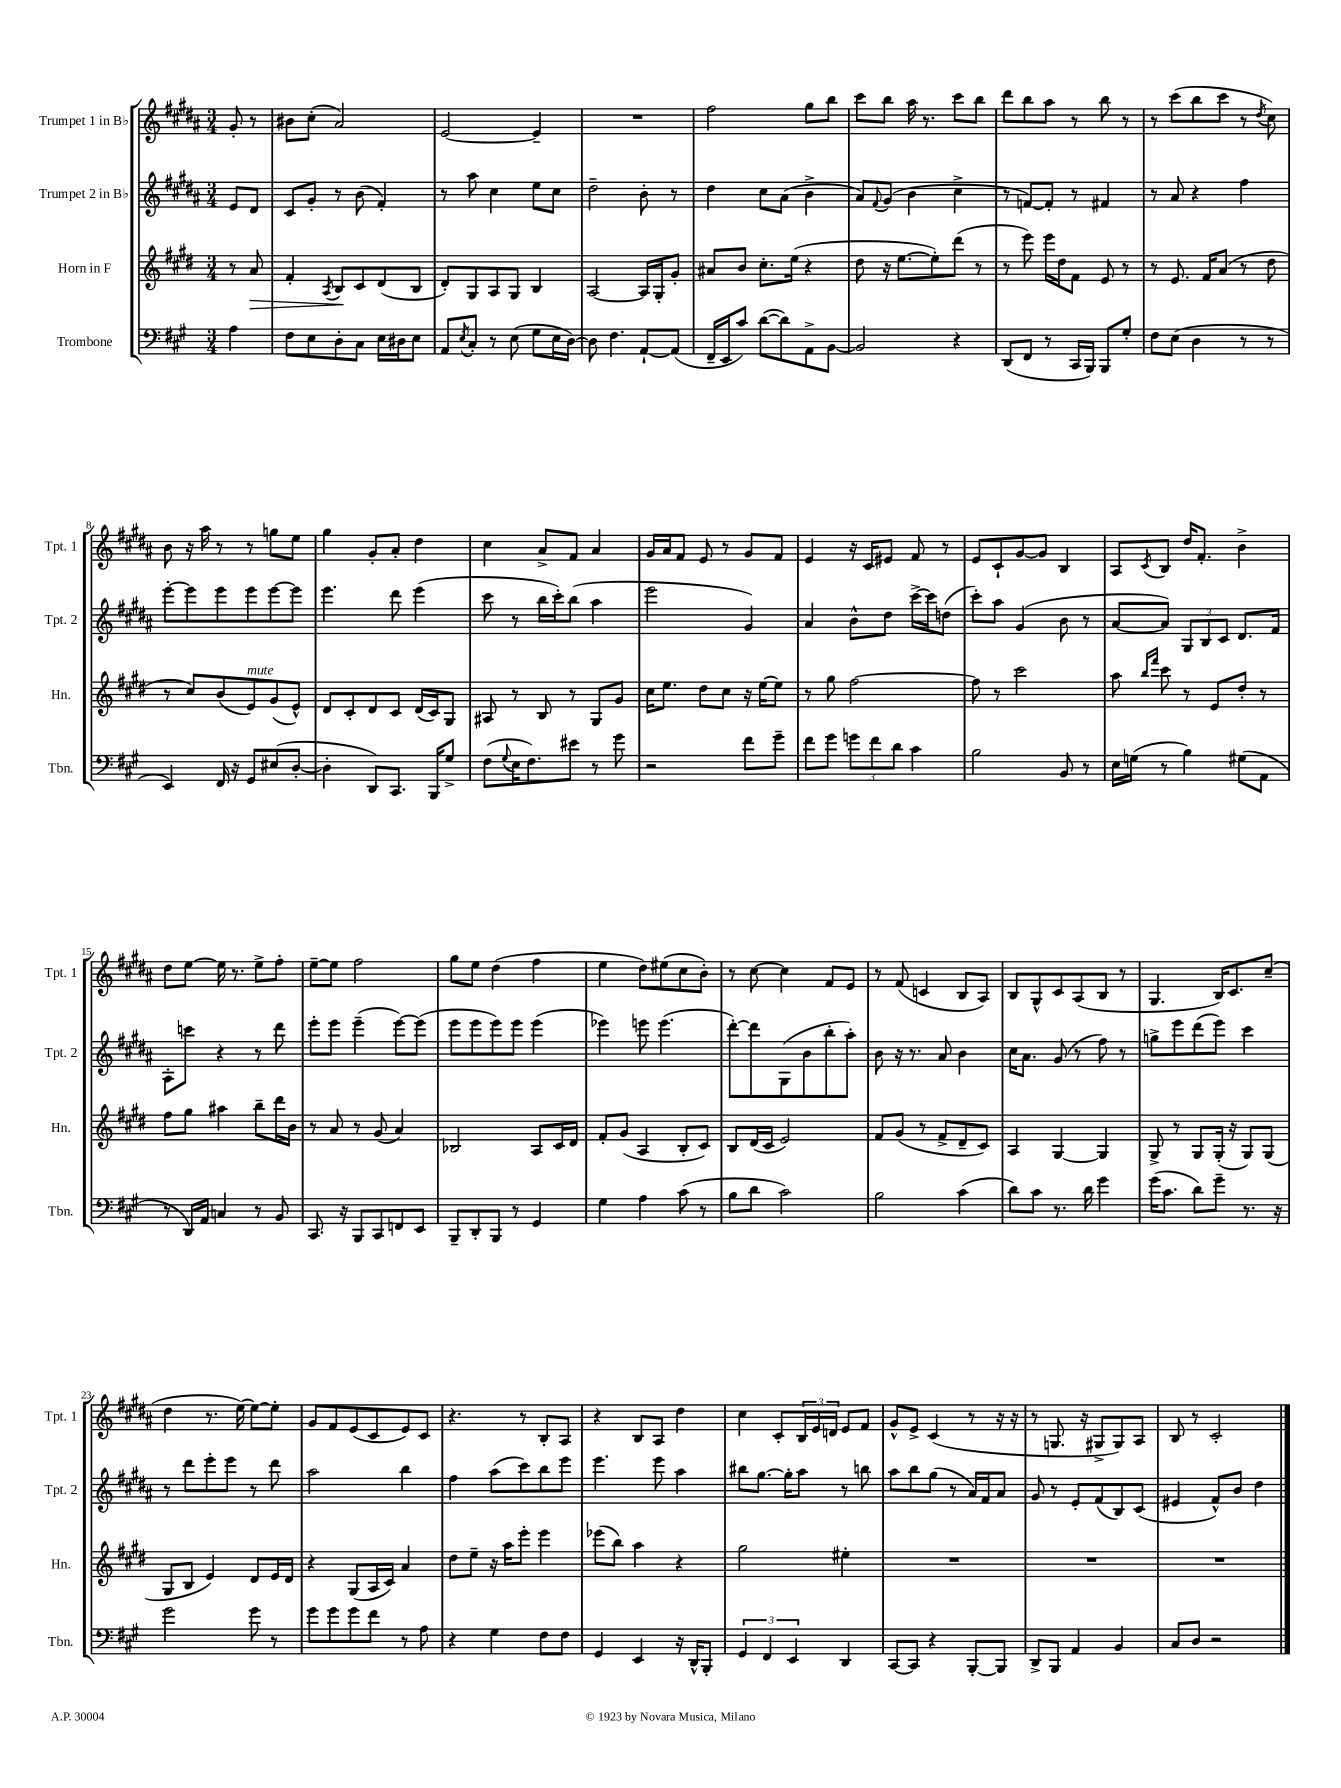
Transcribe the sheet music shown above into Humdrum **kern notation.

**kern	**kern	**dynam	**kern	**kern
*part4	*part3	*part3	*part2	*part1
*staff4	*staff3	*staff3	*staff2	*staff1
*I"Trombone	*I"Horn in F	*	*I"Trumpet 2 in B♭	*I"Trumpet 1 in B♭
*I'Tbn.	*I'Hn.	*	*I'Tpt. 2	*I'Tpt. 1
*clefF4	*clefG2	*	*clefG2	*clefG2
*k[f#c#g#]	*k[f#c#g#d#]	*	*k[f#c#g#d#a#]	*k[f#c#g#d#a#]
*M3/4	*M3/4	*	*M3/4	*M3/4
=	=	=	=	=
4A\	8r	.	8e/L	8g#'/
!	!	!LO:HP:b	!	!
.	8a/	>	8d#/J	8r
=1	=1	=1	=1	=1
8F#\L	4f#'/	.	8c#/L	8b#X\L
8E\	.	.	8g#'/J	(8cc#'\J
.	8qA/	.	.	.
8D'\	8B/L	.	8r	2a#/)
8C#\J	8c#/	]	(8b\	.
16E\LL	(8d#/	.	4f#'/)	.
16D#X\J	.	.	.	.
8E\J	8B/J	.	.	.
=2	=2	=2	=2	=2
8AA/L	8d#'/L)	.	8r	[2e/
8qE/	.	.	.	.
8C#'/J	8G#/	.	8aa#\	.
8r	8A/	.	4cc#\	.
(8E\	8G#/J	.	.	.
8G#\L	4B/	.	8ee\L	4e~/]
16E\L	.	.	8cc#\J	.
[16D\JJ)	.	.	.	.
=3	=3	=3	=3	=3
8D\]	[2A/	.	2dd#~\	2.r
4.F#\	.	.	.	.
[8AA`/L	16A/LL]	.	8b'\	.
.	16G#'/J	.	.	.
(8AA/J]	8g#'/J	.	8r	.
=4	=4	=4	=4	=4
16FF#~/LL	8a#X/L	.	4dd#\	2ff#\
16EE/J	.	.	.	.
8c#/J)	8b/J	.	.	.
([8d\L	8.cc#'\L	.	8cc#\L	.
8d\])	.	.	(8a#\J	.
.	(16ee\Jk	.	.	.
8AA^\	4r	.	4b^\	8gg#\L
[8BB\J	.	.	.	8bb\J
=5	=5	=5	=5	=5
2BB/]	8dd#\	.	8a#/L)	8ccc#\L
.	.	.	8qqf#/	.
.	16r	.	(8g#/J	8bb\J
.	[8.ee\L	.	.	.
.	.	.	4b\	16aa#\
.	.	.	.	8.r
.	8ee'\])	.	.	.
4r	(8ddd#\J	.	4cc#^\	8ccc#\L
.	8r	.	.	8bb\J
=6	=6	=6	=6	=6
(8DD/L	8r	.	8r	8ddd#\L
8FF#/J	8eee\)	.	[8fn/L)	8bb\
8r	16eee\LL	.	8f'/J]	8aa#\J
.	16dd#\J	.	.	.
16CC#/LL	8f#\J	.	8r	8r
16BBB/JJ)	.	.	.	.
8BBB/L	8e/	.	4f#X/	8bb\
8G#'/J	8r	.	.	8r
=7	=7	=7	=7	=7
8F#\L	8r	.	8r	8r
(8E\J	8.e/	.	8a#/	(8ccc#\L
4D\	.	.	4r	8bb\
.	16f#/KL	.	.	.
.	(8a/J	.	.	8ccc#\J
8r	8r	.	4ff#\	8r
.	.	.	.	8qdd#/
8r	8dd#\	.	.	8cc#\)
!!LO:LB:g=z
=8	=8	=8	=8	=8
4EE/)	8r	.	[8eee'\L	8b\
.	8cc#/L)	.	8eee\]	16r
.	.	.	.	16aa#\
16FF#/	(8b/	.	8eee\	8r
16r	.	.	.	.
!	!LO:TX:a:i:t=mute	!	!	!
8GG#/L	8e/)	.	8eee\	8r
(8E#X/	(8g#/	.	[8eee\	8ggn\L
[8D'/J	8e^^/J)	.	8eee\J]	8ee\J
=9	=9	=9	=9	=9
4D'\]	8d#/L	.	4.eee\	4gg#\
.	8c#'/	.	.	.
8DD/L)	8d#/	.	.	8g#'/L
8.CC#/J	8c#/J	.	8ddd#\	8a#'/J
.	(16d#/LL	.	(4eee\	4dd#\
16BBB/KL	16c#/J)	.	.	.
8G#^/J	8G#/J	.	.	.
=10	=10	=10	=10	=10
(8F#\L	8A#X/	.	8ccc#\	4cc#\
8qqG#/	.	.	.	.
16E\K	8r	.	8r	.
8.F#\)	.	.	.	.
.	8B/	.	16bb\LL	8a#^/L
.	.	.	16ccc#'\J)	.
8e#X\J	8r	.	(8bb\J	8f#/J
8r	8G#/L	.	4aa#\	4a#/
8g#\	8g#/J	.	.	.
=11	=11	=11	=11	=11
2r	16cc#\KL	.	2eee\	16g#/LL
.	8.ee\J	.	.	16a#/J
.	.	.	.	8f#/J
.	8dd#\L	.	.	8e/
.	8cc#\J	.	.	8r
8f#\L	16r	.	4g#/)	8g#/L
.	[16ee\KL	.	.	.
8g#~\J	8ee\J]	.	.	8f#/J
=12	=12	=12	=12	=12
8f#\L	8r	.	4a#/	4e/
8g#\J	8gg#\	.	.	.
12gn\L	[2ff#\	.	8b^^\L	16r
.	.	.	.	16c#/KL
12f#\	.	.	.	.
.	.	.	8dd#\J	8e#X/J
12d\J	.	.	.	.
4c#\	.	.	[16ccc#^\LL	8f#/
.	.	.	16ccc#\J]	.
.	.	.	(8ddn\J	8r
=13	=13	=13	=13	=13
2B\	8ff#\]	.	8ccc#'\L)	8e/L
.	8r	.	8aa#\J	8c#`/
.	2ccc#\	.	(4g#/	[8g#/
.	.	.	.	8g#/J]
8BB/	.	.	8b\	4B/
8r	.	.	8r	.
=14	=14	=14	=14	=14
16E\LL	8aa\	.	[8a#/L	8A#/L
(16Gn\JJ	.	.	.	.
.	16qqbb/LL	.	.	.
.	16qqfff#/JJ	.	.	8qc#/
8r	8ccc#\	.	8a#/J])	8B/J
4B\)	8r	.	12G#/L	16dd#/KL
.	.	.	.	8.f#'/J
.	.	.	12B/	.
.	8e/L	.	.	.
.	.	.	12c#/J	.
(8G#X\L	8dd#'/J	.	8.d#/L	4b^\
8AA\J	8r	.	.	.
.	.	.	16f#/Jk	.
!!LO:LB:g=z
=15	=15	=15	=15	=15
8r	8ff#\L	.	8A#'\L	8dd#\L
16DD/LL)	8gg#\J	.	8cccn\J	[8ee\J
16AA/JJ	.	.	.	.
4Cn/	4aa#X\	.	4r	16ee\]
.	.	.	.	8.r
8r	8bb~\L	.	8r	8ee^\L
8BB/	16ddd#\L	.	8ddd#\	8ff#'\J
.	16b\JJ	.	.	.
=16	=16	=16	=16	=16
8.CC#/	8r	.	8eee'\L	[8ee~\L
.	8a/	.	8eee\J	8ee\J]
16r	.	.	.	.
8BBB/L	8r	.	(4eee~\	2ff#\
8CC#/	(8g#/	.	.	.
8FFn/	4a/)	.	[8eee\L)	.
8EE/J	.	.	(8eee\J]	.
=17	=17	=17	=17	=17
8BBB~/L	2B-X/	.	8eee\L	8gg#\L
8DD'/	.	.	8eee\	8ee\J
8BBB/J	.	.	8eee\)	(4dd#\
8r	.	.	8eee\J	.
4GG#/	8A/L	.	(4eee\	4ff#\
.	16c#/L	.	.	.
.	16d#/JJ	.	.	.
=18	=18	=18	=18	=18
4G#\	8f#'/L	.	4eee-X\)	4ee\
.	(8g#/J	.	.	.
4A\	4A/	.	8eeen\	8dd#\L)
.	.	.	(4.eee\	(8ee#X\
(8c#\	8B'/L	.	.	8cc#\
8r	8c#/J)	.	.	8b'\J)
=19	=19	=19	=19	=19
8B\L	8B/L	.	[8ddd#'\L)	8r
8d\J	(16d#/L	.	8ddd#\]	[8cc#\
.	16c#/JJ	.	.	.
2c#\)	2e/)	.	(8G#\	4cc#\]
.	.	.	8b\	.
.	.	.	8bb'\	8f#/L
.	.	.	8aa#'\J)	8e/J
=20	=20	=20	=20	=20
2B\	8f#/L	.	8b\	8r
.	(8g#/J	.	16r	(8f#/
.	.	.	8.r	.
.	8r	.	.	4cn/
.	8f#^/L	.	8a#/	.
(4c#\	8d#~/	.	4b\	8B/L
.	8c#/J)	.	.	8A#/J)
=21	=21	=21	=21	=21
8d\L)	4A/	.	16cc#\KL	8B/L
.	.	.	8.a#\J	.
8c#\J	.	.	.	8G#^^/
8.r	[4G#/	.	(8g#/	8c#/
.	.	.	8r	(8A#/
16d\	.	.	.	.
4g#\	4G#/]	.	8ff#\)	8B/J
.	.	.	8r	8r
=22	=22	=22	=22	=22
(16g#\KL	8G#^/	.	8ggn^\L	4.G#/
8.c#\J	.	.	.	.
.	8r	.	8eee\	.
8d\L)	8G#/L	.	(8ddd#\	.
8g#~\J	(16G#'/Jk	.	8eee\J)	16B/KL)
.	16r	.	.	8.c#/
8.r	8G#/L)	.	4ccc#\	.
.	(8G#/J	.	.	(8cc#~/J
16r	.	.	.	.
!!LO:LB:g=z
=23	=23	=23	=23	=23
2g#\	8G#/L	.	8r	4dd#\
.	8B/J	.	8ddd#\L	.
.	4e/)	.	8eee'\	8.r
.	.	.	8eee\J	.
.	.	.	.	[16ee\)
8g#\	8d#/L	.	8r	8ee\L_
8r	16e/L	.	8ddd#\	8ee'\J]
.	16d#/JJ	.	.	.
=24	=24	=24	=24	=24
8g#\L	4r	.	2aa#\	8g#/L
8g#\	.	.	.	8f#/
8g#\	(8G#/L	.	.	(8e/
8f#\J	16A/L	.	.	8c#/
.	16c#/JJ)	.	.	.
8r	4a/	.	4bb\	8e/)
8A\	.	.	.	8c#/J
=25	=25	=25	=25	=25
4r	8dd#\L	.	4ff#\	4.r
.	8ee~\J	.	.	.
4G#\	16r	.	(8aa#\L	.
.	16aa\KL	.	.	.
.	8eee'\J	.	8ccc#\)	8r
8F#\L	4eee\	.	8bb\	8B'/L
8F#\J	.	.	8eee\J	8A#/J
=26	=26	=26	=26	=26
4GG#/	(8eee-X\L	.	4.eee\	4r
.	8bb\J)	.	.	.
4EE/	4aa\	.	.	8B/L
.	.	.	8eee\	8A#/J
16r	4r	.	4aa#\	4dd#\
16DD^^/KL	.	.	.	.
8BBB'/J	.	.	.	.
=27	=27	=27	=27	=27
6GG#/	2gg#\	.	8bb#X\L	4cc#\
.	.	.	[8.gg#\J	.
6FF#/	.	.	.	.
.	.	.	.	8c#'/L
.	.	.	16gg#'\KL]	.
6EE/	.	.	.	.
.	.	.	8aa#\J	24B/L
.	.	.	.	24e/
.	.	.	.	24dn/JJ
4DD/	4ee#X'\	.	8r	8e/L
.	.	.	8bbn\	8f#/J
=28	=28	=28	=28	=28
[8CC#/L	2.r	.	8aa#\L	8g#^^/L
8CC#/J]	.	.	8bb\	8e^/J
4r	.	.	(8gg#\J	(4c#/
.	.	.	8r	.
[8BBB'/L	.	.	16a#/LL)	8r
.	.	.	16f#/J	.
8BBB/J]	.	.	8a#/J	16r
.	.	.	.	16r
=29	=29	=29	=29	=29
8DD^/L	2.r	.	8g#/	8r
8BBB/J	.	.	8r	8.Gn/
4AA/	.	.	8e'/L	.
.	.	.	.	16r
.	.	.	(8f#/	8G#X^/L
4BB/	.	.	8B/)	8G#/)
.	.	.	(8c#/J	8A#/J
=30	=30	=30	=30	=30
8C#/L	2.r	.	4e#X/	8B/
8D/J	.	.	.	8r
2r	.	.	8f#^^/L)	2c#'/
.	.	.	8b/J	.
.	.	.	4dd#\	.
==	==	==	==	==
*-	*-	*-	*-	*-
